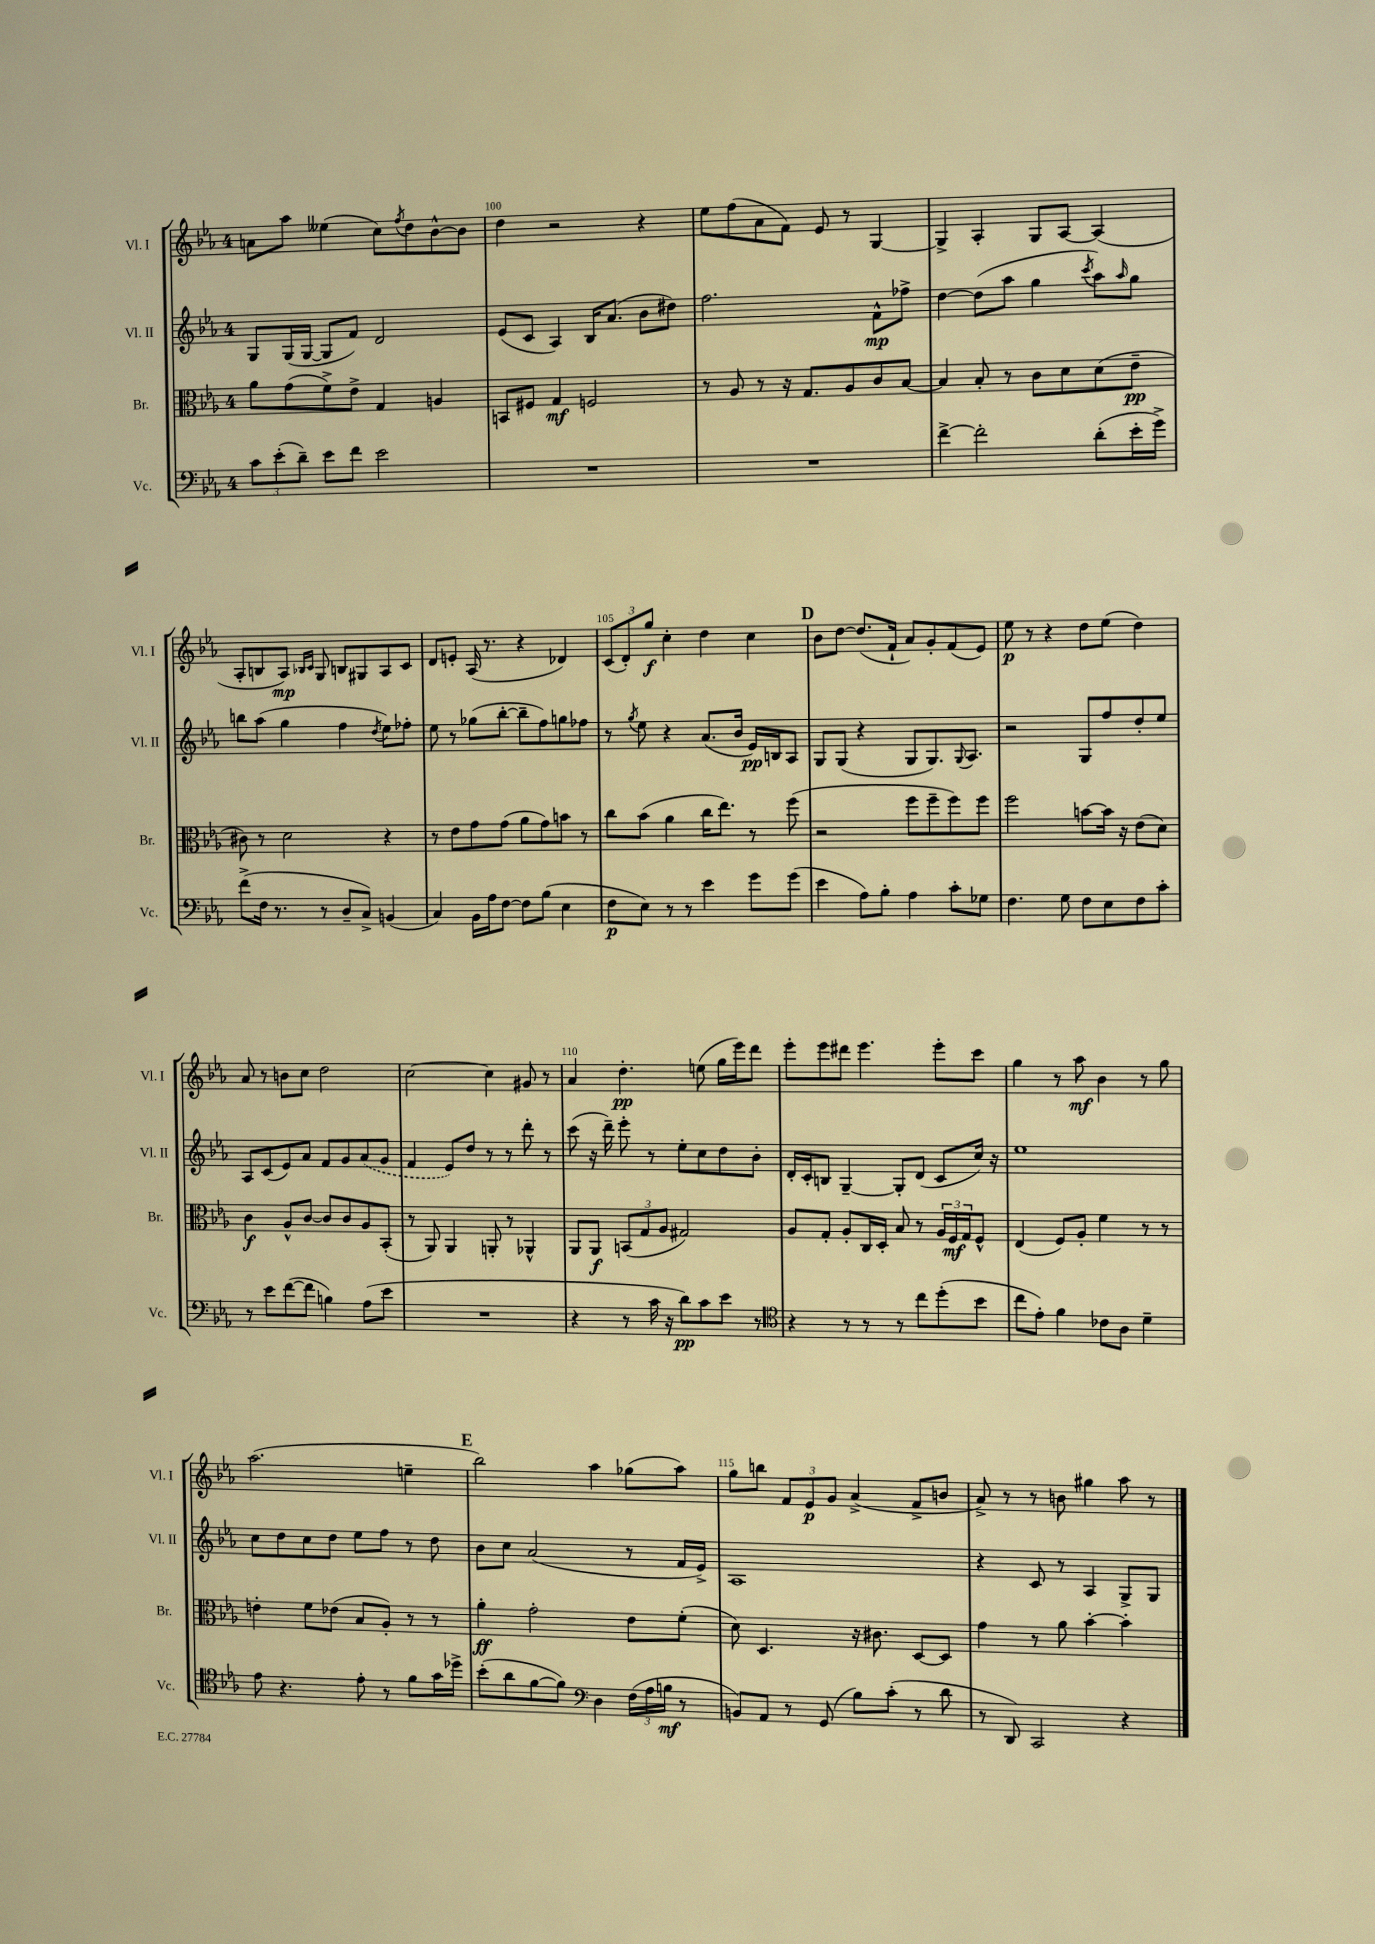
<<
\new StaffGroup <<
\new Staff = "s0" \with { instrumentName = "Vl. I" shortInstrumentName = "Vl. I" } {
    \clef treble \key ees \major \once \override Staff.TimeSignature.style = #'single-digit \time 4/4
    a'8 aes''8 eeses''4( c''8) \acciaccatura { f''8 } d''8 bes'8~-^ bes'8 |
    d''4 r2 r4 |
    ees''8 f''8( aes'8 f'8) ees'8 r8 g4~ |
    g4-> aes4-. g8 aes8~ aes4( |
    aes8-. b8 aes8\mp) \grace { bes16 c'16 } g8 b8 gis8 aes8 c'8 |
    d'8 e'8-. aes16( r8. r4 des'4) |
    \tuplet 3/2 { c'8( d'8-.) g''8\f } c''4-. d''4 c''4 |
    \mark \markup { \bold "D" } bes'8 d''8~ d''8.( f'16-! aes'8) g'8-. f'8( ees'8) |
    ees''8\p r8 r4 d''8 ees''8( d''4) |
    aes'8 r8 b'8 c''8 d''2 |
    c''2~ c''4 gis'8 r8 |
    aes'4 d''4.-.\pp e''8( g''16 ees'''16) d'''8 |
    ees'''8-. ees'''8 dis'''8 ees'''4. ees'''8-. c'''8 |
    g''4 r8 aes''8\mf bes'4 r8 g''8 |
    aes''2.( e''4-- |
    \mark \markup { \bold "E" } bes''2) aes''4 ges''8( aes''8) |
    g''8 b''8 \tuplet 3/2 { f'8 ees'8\p g'8 } aes'4->( f'8-> b'8 |
    aes'8->) r8 r8 b'8 gis''4 aes''8 r8 \bar "|." |
}
\new Staff = "s1" \with { instrumentName = "Vl. II" shortInstrumentName = "Vl. II" } {
    \clef treble \key ees \major \once \override Staff.TimeSignature.style = #'single-digit \time 4/4
    g8 g16( g16~ g8 f'8) d'2 |
    ees'8( c'8 aes4) bes16 aes'8.( bes'8 dis''8) |
    f''2. f'8-^\mp fes''8-> |
    d''4~ d''8( aes''8 g''4 \acciaccatura { c'''8 } aes''8) \grace { aes''16 } g''8 |
    b''8 aes''8( g''4 f''4 \acciaccatura { d''8 } ees''8) fes''8-. |
    ees''8 r8 ges''8( bes''8~-. bes''8-- f''8) g''8 fes''8 |
    r8 \acciaccatura { g''8 } ees''8 r4 aes'8.( bes'16 ees'16\pp) b16 aes8 |
    \mark \markup { \bold "D" } g8 g8( r4 g8 g8.) \appoggiatura { g8 } aes8. |
    r2 g8 f''8 d''8-. ees''8 |
    aes8 c'8( ees'8) aes'8 f'8 g'8 \once \slurDashed aes'8( g'8 |
    f'4 ees'8) d''8 r8 r8 d'''8-. r8 |
    c'''8( r16 d'''16--) ees'''8-. r8 ees''8-. c''8 d''8 bes'8-. |
    d'16-. c'16-. b8 g4~-- g8-. d'8( c'8 c''16) r16 |
    ees''1 |
    c''8 d''8 c''8 d''8 ees''8 f''8 r8 d''8 |
    \mark \markup { \bold "E" } bes'8 c''8 aes'2( r8 f'16 ees'16->) |
    aes1 |
    r4 c'8 r8 aes4 g8-> g8 \bar "|." |
}
\new Staff = "s2" \with { instrumentName = "Br." shortInstrumentName = "Br." } {
    \clef alto \key ees \major \once \override Staff.TimeSignature.style = #'single-digit \time 4/4
    aes'8 g'8( f'8->) ees'8-> g4 a4 |
    b,8 fis8 g4\mf f2 |
    r8 aes8 r8 r16 g8. aes8 c'8 bes8~ |
    bes4 bes8-. r8 c'8 d'8 d'8( ees'8--\pp |
    cis'8) r8 d'2 r4 |
    r8 ees'8 g'8 g'8( aes'8 g'8) b'8 r8 |
    c''8 bes'8( aes'4 c''16 ees''8.) r8 f''8( |
    \mark \markup { \bold "D" } r2 f''8 f''8-- f''8) f''8 |
    f''2 b'8~ b'16 r16 ees'8( d'8) |
    c'4\f aes8-^ c'8~ c'8 c'8 aes8 bes,8-.( |
    r8 aes,8) aes,4 a,8-. r8 aes,4-^ |
    aes,8 aes,8\f \tuplet 3/2 { b,8( g8 aes8 } gis2) |
    aes8 g8-. aes8-. c16 d16-. bes8 r8 \tuplet 3/2 { aes16 f16\mf g16 } f8-^ |
    ees4( f8) aes8-. f'4 r8 r8 |
    e'4-. f'8 ees'8( bes8 aes8-.) r8 r8 |
    \mark \markup { \bold "E" } aes'4-.\ff g'2-. ees'8 f'8-.( |
    d'8) d4. r16 cis'8. d8~ d8 |
    g'4 r8 aes'8 bes'4~-. bes'4-. \bar "|." |
}
\new Staff = "s3" \with { instrumentName = "Vc." shortInstrumentName = "Vc." } {
    \clef bass \key ees \major \once \override Staff.TimeSignature.style = #'single-digit \time 4/4
    \tuplet 3/2 { c'8 ees'8-.( d'8--) } ees'8 f'8 ees'2 |
    R1 |
    R1 |
    f'4~-> f'2-. d'8-.( ees'16-. g'16->) |
    f'8->( f16 r8. r8 d8-- c8->) b,4( |
    c4) bes,16 aes16 f8~ f8 bes8( ees4 |
    f8\p ees8) r8 r8 ees'4 g'8 g'8( |
    \mark \markup { \bold "D" } ees'4 aes8) bes8-. aes4 c'8-. ges8 |
    f4. g8 f8 ees8 f8 c'8-. |
    r8 ees'8 f'8~( f'8 b4) aes8( ees'8 |
    R1 |
    r4 r8 c'16 r16 d'8\pp) c'8 ees'8 r8 |
    \clef tenor r4 r8 r8 r8 c''8 d''8-.( bes'8 |
    c''8 ees'8-.) f'4 ces'8 aes8 d'4-- |
    ees'8 r4. ees'8-. r8 f'8 g'16 des''16-> |
    \mark \markup { \bold "E" } bes'8-.( aes'8 f'8~ f'8) \clef bass d4 \tuplet 3/2 { f16( aes16 b16\mf } r8 |
    b,8) aes,8 r8 g,8( bes8) c'8-.( r8 d'8 |
    r8 d,8) c,2 r4 \bar "|." |
}
>>
>>
\layout { \context { \Score currentBarNumber = #99 \override BarNumber.break-visibility = ##(#f #t #t) barNumberVisibility = #(every-nth-bar-number-visible 5) } }
